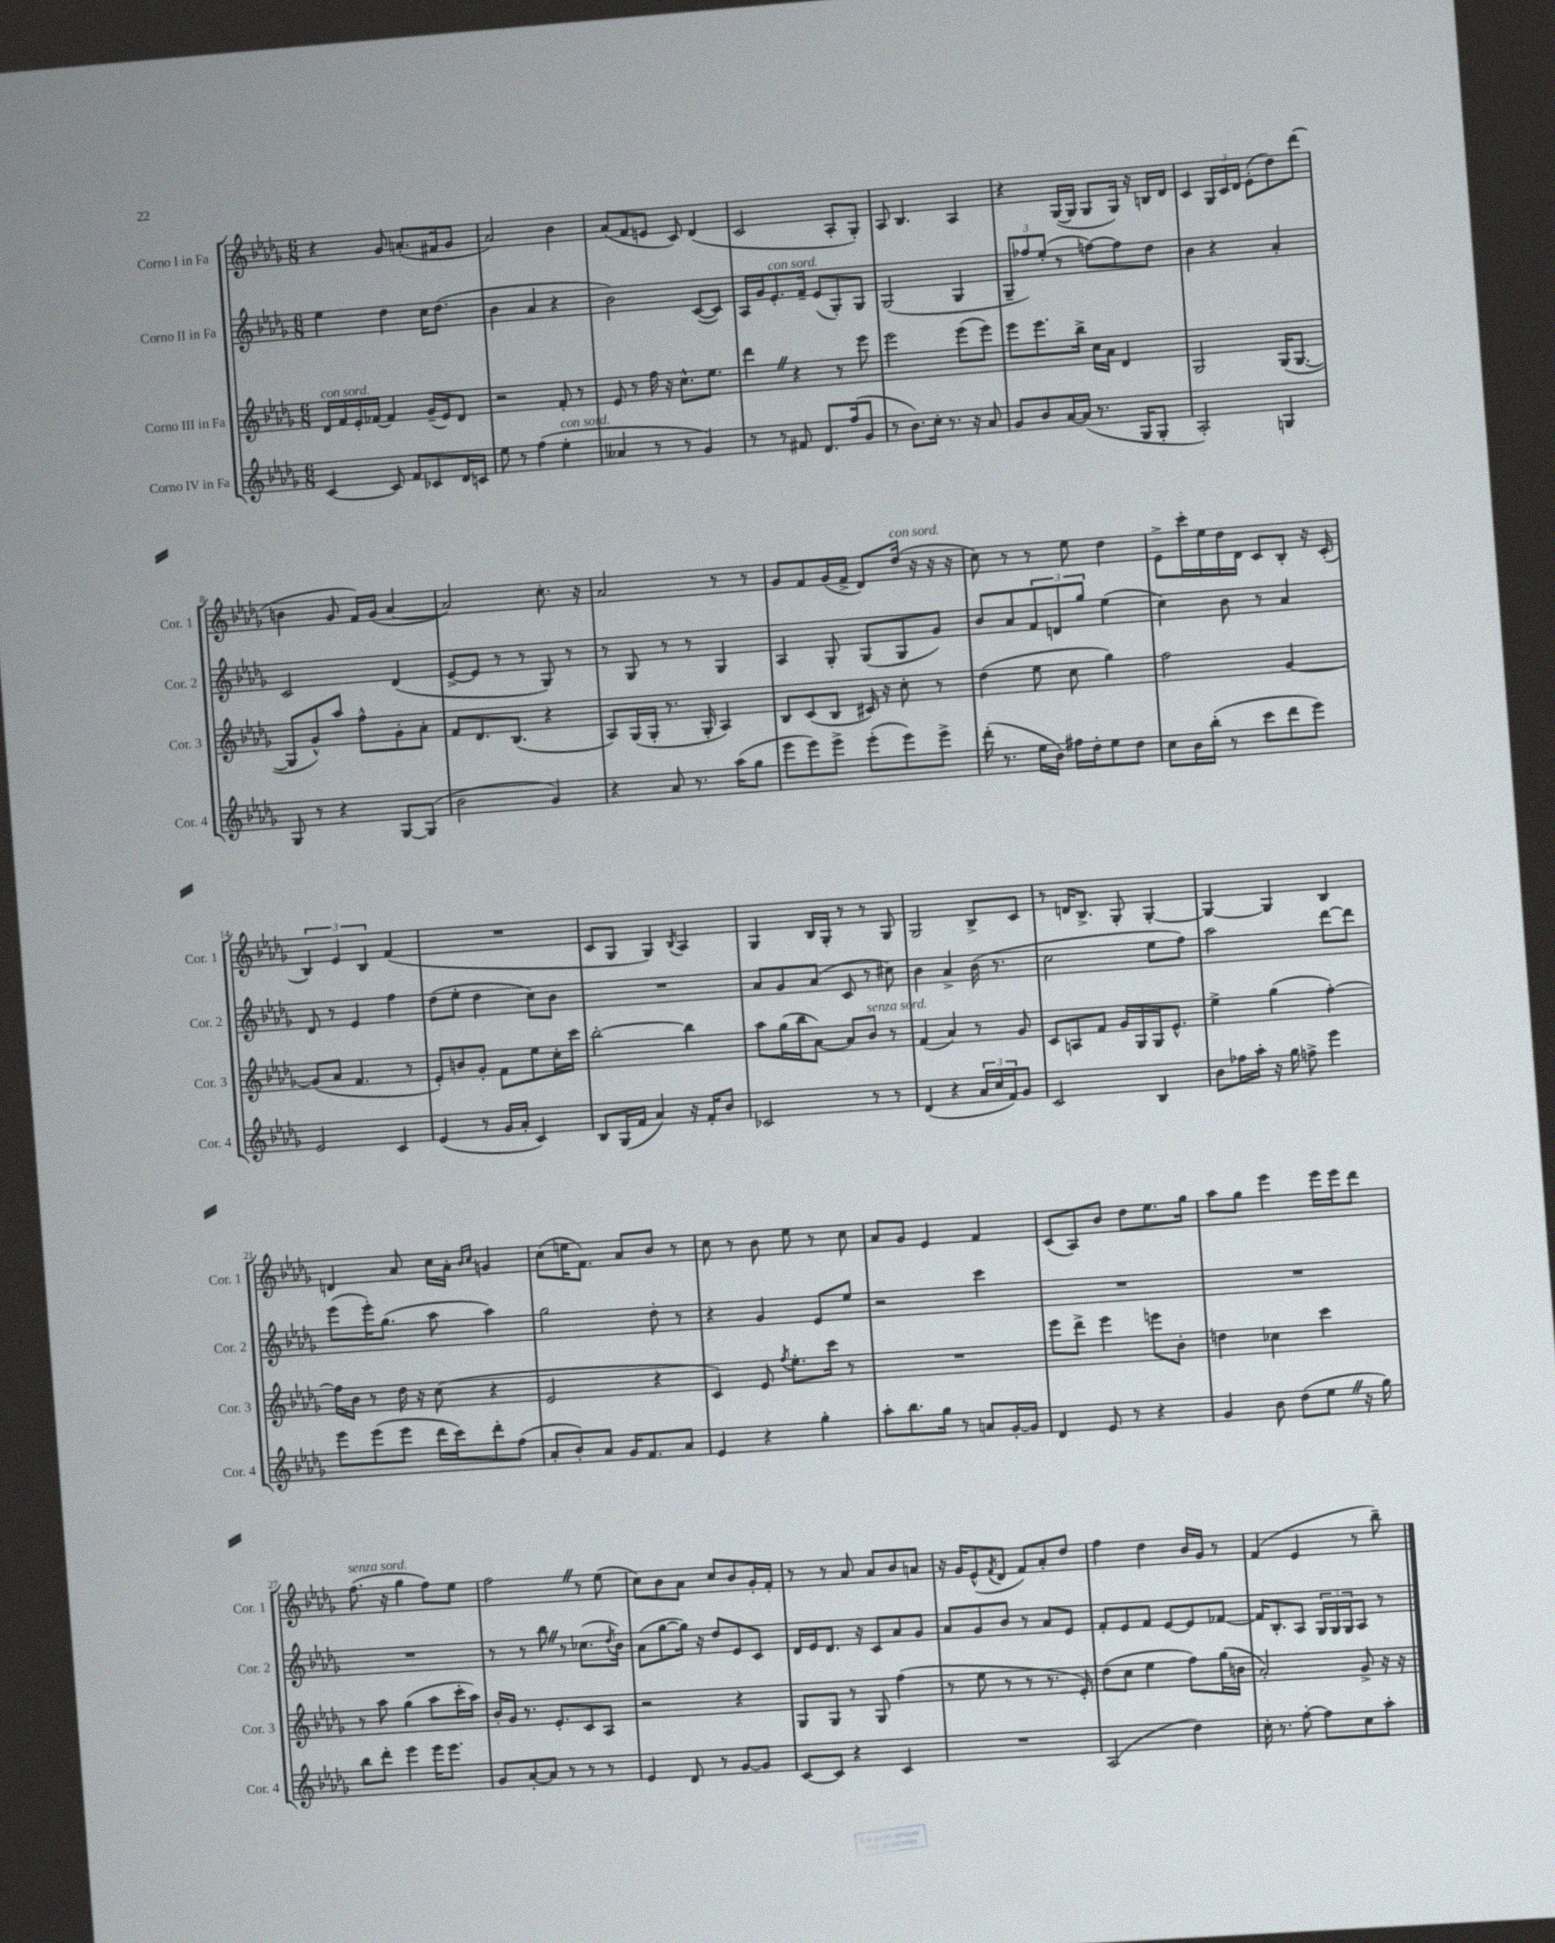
<<
\new StaffGroup <<
\new Staff = "s0" \with { instrumentName = "Corno I in Fa" shortInstrumentName = "Cor. 1" } {
    \clef treble \key des \major \numericTimeSignature \time 6/8
    r4 ges'8 a'8.-.( fis'16 ges'8 |
    aes'2) bes'4 |
    aes'8( f'8 e'8 c'8) des'4( |
    c'2 aes8-. ges8-.) |
    aes8 bes4. aes4 |
    r4 ges16~( ges16 ges8 ges16) r16 b16 des'16 |
    c'4 \tuplet 3/2 { ges16 c'16 des'16 } ees'8-.( des''8) des'''8( |
    b'4 ges'8 f'16) ges'16( aes'4~ |
    aes'2) c''8.-. r16 |
    aes'2 r8 r8 |
    ges'8 f'8 ges'16( f'16-> des'8) des''16^\markup { \italic "con sord." }( r16 r16 r16 |
    c''8) r8 r8 ees''8 des''4 |
    ees'8-> c'''16-. ees''16 des''16 des'16 c'8 bes8-. r16 c'16-.( |
    \tuplet 3/2 { bes4) ees'4 bes4 } f'4( |
    R2. |
    c'8 ges8 ges4) \acciaccatura { bes8 } aes4 |
    ges4 bes16 ges16-. r8 r8 ges8 |
    ges2 bes8-> c'8 |
    r8 d'16 bes8.-> ges8-. ges4~-. |
    ges4~ ges4 bes4 |
    d'4 aes'8 c''16 aes'16-. \grace { bes'16 c''16 } g'4 |
    c''8( e''16 f'8.) aes'8 bes'8 r8 |
    c''8 r8 bes'8 ees''8 r8 c''8 |
    aes'8 ges'8 ees'4 f'4 |
    c'8( aes8) bes'8 des''8 ees''8. ges''16 |
    aes''8 ges''8 ees'''4 ees'''16 ees'''16 des'''8 |
    f''8.^\markup { \italic "senza sord." }( r16 ges''4 f''8) ees''8 |
    f''2 \once \override BreathingSign.text = \markup { \musicglyph "scripts.caesura.straight" } \breathe r8 ees''8( |
    c''8) bes'8 aes'8 c''8 bes'8 ges'16-. f'16-. |
    r8 r8 aes'8 aes'8 bes'8 a'8 |
    r16 ges'16 ees'8-^( \acciaccatura { f'8 } des'8 f'8) aes'8-. des''8 |
    f''4 des''4 bes'16 ges'16 r8 |
    f'4( ees'4 r8 bes''8--) \bar "|." |
}
\new Staff = "s1" \with { instrumentName = "Corno II in Fa" shortInstrumentName = "Cor. 2" } {
    \clef treble \key des \major \numericTimeSignature \time 6/8
    ees''4 des''4 c''16 des''8.( |
    bes'4 aes'4 r4 |
    bes'2) c'8~( c'8) |
    aes16 ges'16 ees'8.-.^\markup { \italic "con sord." } f'16-- ees'8( ges8-.) ges8 |
    ges2( ges4 |
    \tuplet 3/2 { ges8-- fes''8) ees''8-.( } r8 f''8~) f''8 des''8 |
    bes'4 r4 aes'4-. |
    c'2 des'4( |
    ees'8~-> ees'8 r8 r8 ges8) r8 |
    r8 ges8 r8 r8 ges4 |
    aes4 ges8-. ges8( ges8 ges'8) |
    bes'8 aes'8 \tuplet 3/2 { f'8 d'8 ges''8 } ees''4( |
    c''4) bes'8 r8 aes'4 |
    des'8 r8 ees'4 f''4 |
    des''8( ees''8-. des''4 c''8) bes'8 |
    R2. |
    aes'8 ges'8 aes'8( c'8 r8 cis''8) |
    bes'4 aes'4-> bes'16( r8. |
    c''2 ees''8 f''8) |
    aes''2 des'''8~ des'''8 |
    ees'''8( ees'''16-.) ges''8.( aes''8 aes''4) |
    ges''2 des''8-. r8 |
    r4 ges'4 ees'8 ees''8 |
    r2 c'''4 |
    R2. |
    R2. |
    R2. |
    r8 r8 bes''8 \once \override BreathingSign.text = \markup { \musicglyph "scripts.caesura.straight" } \breathe r8 ces''8.( \acciaccatura { des''8 } bes'16) |
    aes'8( ges''8~ ges''16) r16 des''8 ees'8 c'8 |
    des'16 ees'16 des'8. r16 c'8 aes'8 ges'8 |
    aes'8 ges'8 bes'8 r8 aes'8 ees'8 |
    f'8-. ees'8 f'8 ees'8~ ees'8 fes'8~ |
    fes'16 bes8.-. aes8 \tuplet 3/2 { ges16 ges16 ges16 } aes8 r8 \bar "|." |
}
\new Staff = "s2" \with { instrumentName = "Corno III in Fa" shortInstrumentName = "Cor. 3" } {
    \clef treble \key des \major \numericTimeSignature \time 6/8
    des'16^\markup { \italic "con sord." } f'16 ees'16-. fes'16~ fes'4 ges'16--( ees'16) des'8 |
    r2 f'8-. r8 |
    ees'8 r8 f''16 r16 c''8.-^ ees''8. |
    des'''4 \once \override BreathingSign.text = \markup { \musicglyph "scripts.caesura.straight" } \breathe r4 r8 ees'''8 |
    ees'''2 ees'''8( ees'''8) |
    ees'''8 ees'''8. bes''16-> c''16 aes'16 des'4 |
    ges2 ges16( ges8.~ |
    ges8 ges'8-^) aes''8 f''8-^ ges'8-. aes'8-. |
    f'8 des'8. bes8.( r4 |
    aes8) ges16( ges16-. r8. ges16-. aes4) |
    bes8 c'8( bes8 cis'16) r16 c''8-. r8 |
    des''4( ees''8 c''8 ges''4) |
    f''2 ges'4~ |
    ges'8( aes'8 f'4. r8 |
    ees'8-.) b'8 ges'8-. f'8 ees''8 c''16-. c'''16 |
    bes''2~-. bes''4 |
    aes''8 ges''16( bes''16 aes'8~) aes'8 bes'8^\markup { \italic "senza sord." } r8 |
    f'4( aes'4) r8 ges'8 |
    c'8 a8 f'8 ges'16 ges16 ges16 ees'8.-^ |
    ees''4-> ges''4( f''4~-.) |
    f''16 bes'16 r8 des''16 r16 c''8( r4 |
    ees'2 r4 |
    c'4) ees'8 \acciaccatura { f''8 } ees''8.-. c'''16 r8 |
    R2. |
    ees'''8 des'''8-> ees'''4 e'''8 bes'8-. |
    d''4 ces''4 c'''4 |
    r8 aes''8 ges''4( aes''8 c'''16-. aes''16) |
    bes'16-. ges'16 r8. ees'8.-. c'8 aes8 |
    r2 r4 |
    ges8 ges8 r8 ges8 f''4( |
    r8 ees''8 r8 r8 r8. ees'16-.) |
    des''8( c''8 ees''4 f''8) ges''16( b'16 |
    aes'2-.) ges'8-> r16 r16 \bar "|." |
}
\new Staff = "s3" \with { instrumentName = "Corno IV in Fa" shortInstrumentName = "Cor. 4" } {
    \clef treble \key des \major \numericTimeSignature \time 6/8
    c'4~ c'8 f'8 ces'8 des'16 c'16 |
    ees''8 r8 f''4( ees''4-.^\markup { \italic "con sord." } |
    aeses'4 r8 r8 ges'4) |
    r8 r8 fis'8 des'8. f''16( ges'8 |
    r8 bes'8.) c''16-. r8. r16 aes'8 |
    ges'8 bes'8 aes'16~ aes'16( r8. ges16 ges8-. |
    aes2-.) g4 |
    ges8 r8 r4 ges8~ ges8( |
    bes'2 ges'4) |
    r4 aes'8 r8. aes''16( ges''8 |
    ees'''8 ees'''8) ees'''8-> ees'''8-.( ees'''8) ees'''8-> |
    des'''16-.( r8. ees''16 bes'16) fis''16 des''16-. ees''8 des''8 |
    c''8 bes'16 bes''16-.( r8 c'''8 des'''8 ees'''8) |
    ees'2 c'4 |
    ees'4( r8 ges'16 aes'16-. c'4) |
    bes8 ges16( f'16 aes'4) r16 f'16-. bes'8 |
    ces'2 r8 r8 |
    des'4( r4 \tuplet 3/2 { aes'16 c''16 f'16) } ges'8 |
    c'2 bes4 |
    bes'8 fes''16 aes''16-. r16 ges''16 f''8-> ees'''4 |
    ees'''8 ees'''8( ees'''8 des'''16 c'''16) des'''8-. f''8( |
    aes'8-. bes'8-.) aes'8 ges'16 f'8. aes'8 |
    ees'4 r4 ges''4-. |
    aes''8-. bes''8. ges''16 r8 a'8 ges'16~-. ges'16 |
    des'4 ees'8 r8 r4 |
    ges'4 bes'8 des''8( ees''8 \once \override BreathingSign.text = \markup { \musicglyph "scripts.caesura.straight" } \breathe r16 ges''16) |
    bes''8 des'''8-. ees'''4 ees'''16 ees'''8. |
    ges'8 aes'8~-. aes'8 r8 r8 r8 |
    ees'4 des'8 r8 ges'8~ ges'8 |
    c'8~ c'8 r4 c'4 |
    R2. |
    aes2( des''4) |
    c''16-. r8. f''8~-. f''8 c''8 aes''8-. \bar "|." |
}
>>
>>
